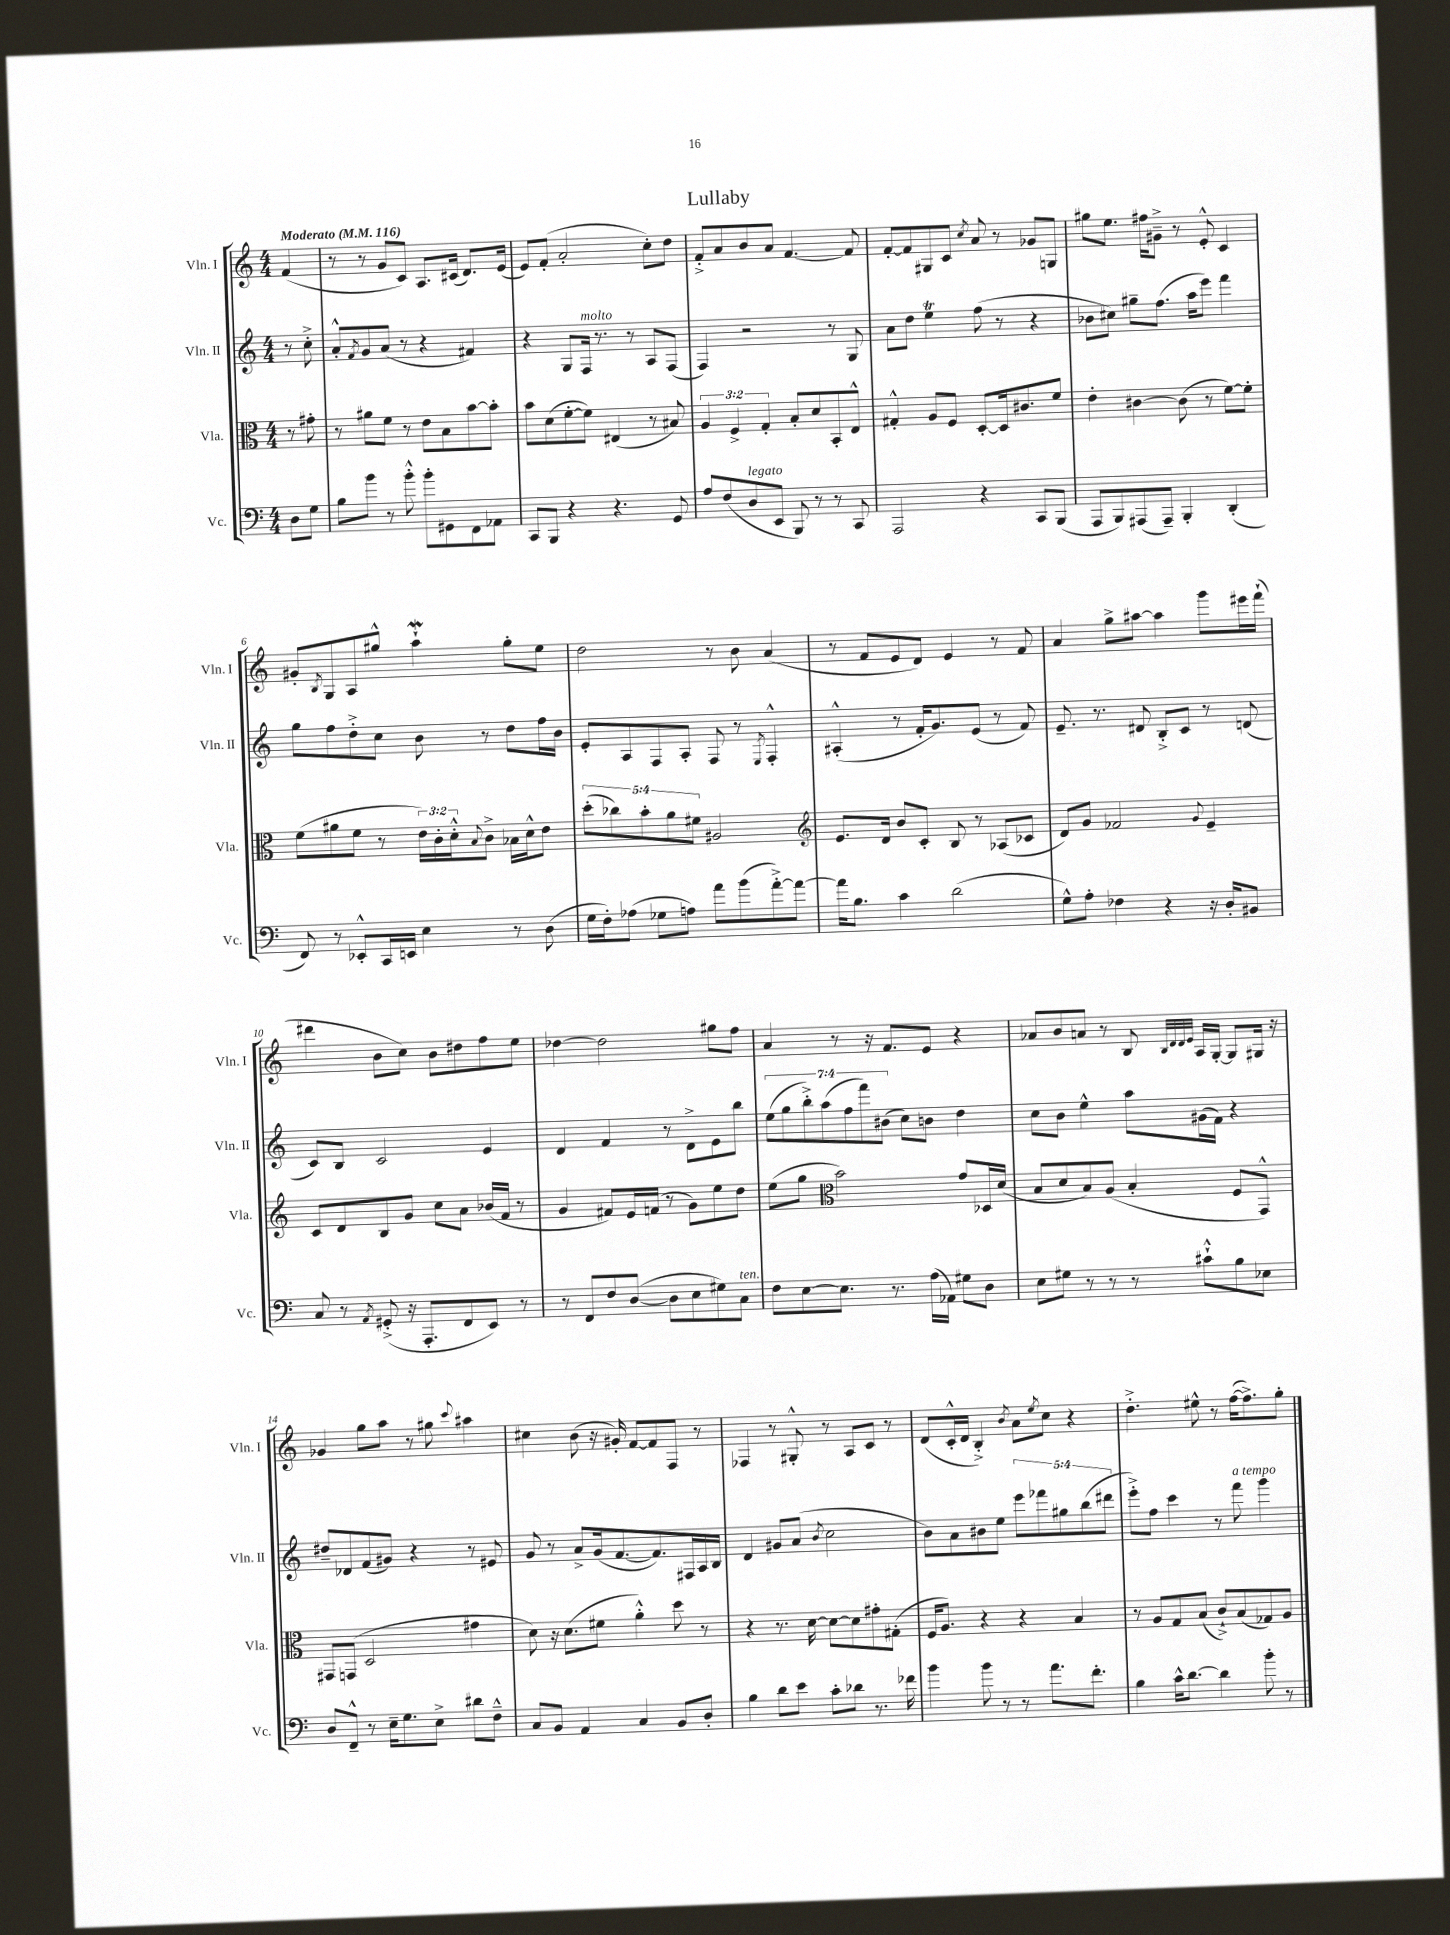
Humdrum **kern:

**kern	**kern	**kern	**kern
*staff4	*staff3	*staff2	*staff1
*clefF4	*clefC3	*clefG2	*clefG2
*k[]	*k[]	*k[]	*k[]
*M4/4	*M4/4	*M4/4	*M4/4
*MM116	*MM116	*MM116	*MM116
8D\L	8r	8r	(4f/
8G\J	8g#'\	8cc'^\	.
=	=	=	=
8B\L	8r	8a'^^/L	8r
.	.	8qf/	.
8b\J	8a#\L	8g/	8r
8r	8f\J	(8a/J	8g/L
8b'^^\	8r	8r	8c/J)
8b'\L	8e\L	4r	8.A/L
8GG#\	8B\	.	.
.	.	.	(16c#/Jk
8FF\	[8b\	4f#/)	8.d/L)
8AA-\J	8b'\]J	.	.
.	.	.	(16e/Jk
=	=	=	=
8CC/L	8b\L	4r	8e/L)
8BBB/J	(8d\	.	(8f'/J
4r	[8f'\	8G/L	2a'/
.	8f\]J)	16F/Jk	.
.	.	8.r	.
4.r	(4E#/	.	.
.	.	8r	.
.	8r	8A/L	8cc'\L)
8GG/	8B#/)	(8F/J	8dd\J
=	=	=	=
8A/L	6A/	4F/)	8f'^/L
(8F/	.	.	8a/
.	6F^/	.	.
8D/	.	2r	8b/
.	6G'/	.	.
8EE/J	.	.	8a/J
8BBB/)	8B'/L	.	[4.f/
8r	8d/	.	.
8r	8BB'/	8r	.
8CC/	8E^^/J	8G/	8f/]
=	=	=	=
2AAA/	4G#'^^/	8a\L	[8f'/L
.	.	8dd\J	8f/]
.	8A/L	4ee\	8G#/
.	8F/J	.	8c/J
.	.	.	8qcc/
4r	[8D'/L	(8ff\	8a/
.	16D/]k	8r	8r
.	8.c#/	.	.
8CC/L	.	4r	8g-/L
(8BBB/J	8f/J	.	8G/J
=	=	=	=
8AAA/L	4e'\	8b-\L	8gg#\L
8BBB/)	.	8cc#\J)	8.ee\J
(8AAA#/	[4c#\	8gg#~\L	.
.	.	.	16ff#\LK
8AAA#~/J)	.	(8.ff\J	8g#~^\J
4BBB'/	(8c#\]	.	8r
.	.	16aa\LK	.
.	8r	8eee\J)	8e'^^/
(4DD'/	[8f\L)	4fff\	4c/
.	8f'\]J	.	.
=	=	=	=
8FF/)	(8f\L	8gg\L	8g#'/L
.	.	.	8qB/
8r	8a#\	8ff\	8G/
8EE-'^^/L	8f\J	8dd'^\	8A/
16CC/L	8r	8cc\J	8gg#^^/J
16EE/JJ	.	.	.
4E\	24e\LL)	8b\	4aa`\
.	24c'\	.	.
.	24d'^^\J	.	.
.	8qqB/	.	.
.	8c^\J	8r	.
8r	16B-\LL	8dd\L	8gg#'\L
.	16d^^\J	.	.
(8D\	8e\J	16ff\L	8ee\J
.	.	16b\JJ	.
=	=	=	=
16G\LL	(10dd'\L	8e'/L	2dd\
16F'\J)	.	.	.
.	10cc-\)	.	.
(8A-\J	.	8A/	.
.	10b'\	.	.
8G-\L	.	8F/	.
.	10a\	.	.
8A\J)	.	8A'/J	.
.	10f#\J	.	.
8a\L	2A#/	8F/	8r
(8b\	.	8r	8b\
.	.	8qE/	.
[8a'^\)	.	4F'^^/	(4a/
8a\_J	.	.	.
=	=	=	=
*	*clefG2	*	*
16a\]LK	8.e/L	(4A#'^^/	8r
8.B\J	.	.	.
.	.	.	8f/L
.	16d/Jk	.	.
4c\	8b/L	8r	8e/
.	8c'/J	16f'/LK	8d/J)
.	.	8.g/)	.
(2d\	8B/	.	4e/
.	8r	(8e/J	.
.	(8A-/L	8r	8r
.	8c-/J	8f/)	8f/
=	=	=	=
8G^^\L)	8d/L)	8.e~/	4a/
8A'\J	8g/J	.	.
.	.	8.r	.
4F-\	2f-/	.	8gg^\L
.	.	8d#/	[8aa#\J
4r	.	8B'^/L	4aa#\]
.	.	8c/J	.
.	8qqg/	.	.
16r	4e~/	8r	8ggg\L
16D'/LK	.	.	.
8BB#/J	.	(8d/	16eee#\L
.	.	.	(16fff`\JJ
=	=	=	=
8C/	8c/L	8c/L)	4ddd#\
8r	8d/	8B/J	.
8qAA/	.	.	.
(8GG#'^/	8B/	2c/	8b\L
16r	8g/J	.	8cc\J)
8.AAA'/L	.	.	.
.	8cc\L	.	8b\L
8FF/	8a\J	.	8dd#\
8EE/J)	(16b-/LL	4e/	8ff\
.	16f/JJ	.	.
8r	8r	.	8ee\J
=	=	=	=
8r	4g/	4d/	[4dd-\
8FF/L	.	.	.
8F/	8f#/L)	4f/	2dd-\]
([8D/J	16e/L	.	.
.	(16f/JJ	.	.
8D\]L	8r	8r	.
8E\	8g\L)	8d^\L	.
8G#\)	8ee\	8e\	8gg#\L
8C\J	8dd\J	8bb\J	8ff\J
=	=	=	=
8F\L	(8ee\L	(14ee\L	4a/
.	.	14gg\	.
[8E\	8gg\J	.	.
.	.	14bb'^\)	.
.	.	(14aa\	.
*	*clefC3	*	*
8.E\]J	2b\)	.	8r
.	.	14ff\	.
.	.	14fff\)	.
.	.	.	16r
.	.	(14b#\J	.
8.r	.	.	8.f/L
.	.	8cc\L)	.
(16A\LL	.	8b\J	8e/J
16AA-\JJ)	.	.	.
8G#\L	8g/L	4dd\	4r
8D\J	16D-/L	.	.
.	(16d/JJ	.	.
=	=	=	=
8E\L	8B/L	8cc\L	8a-/L
8G#\J	8d/	8b\J	8b/
8r	8B/)	4ee^^\	8a/J
8r	(8A/J	.	8r
8r	4B'/	8aa\L	8B/
.	.	.	32qqB/LLL
.	.	.	32qqd/
.	.	.	32qqd/
.	.	.	32qqe/JJJ
8c#`^^\L	.	(16g#\L	16A/LL
.	.	16f\JJ)	[16G'/JJ
8B\	8F/L	4r	8G/]L
8E-\J	8GG^^/J)	.	16G#/Jk
.	.	.	16r
=	=	=	=
8D/L	8GG#/L	8dd#~/L	4g-/
8FF~^^/J	(8GG/J	8d-/	.
8r	2D/	(8f/	8gg\L
16E~\LK	.	8g#/J)	8aa\J
8.G\	.	.	.
.	.	4r	8r
8E^\J	.	.	8gg#\
.	.	.	8qqccc/
8d#\L	4g#\	8r	4aa#\
8F~^^\J	.	8e#/	.
=	=	=	=
8C/L	8d\)	8g/	4cc#\
8BB/J	16r	8r	.
.	(8.d\L	.	.
4AA/	.	8a^/L	(8b\
.	8f#\J	(16g/k	16r
.	.	[8.f/	16g#'/)
4C/	4a'^^\)	.	[8f/L
.	.	8.f/])	8f/]
8BB/L	8dd\	.	8F/J
.	.	16F#/L	.
8D'/J	8r	16A/	8r
.	.	16B/JJ	.
=	=	=	=
4B\	4r	4d/	4F-/
8d\L	8.r	8g#/L	8r
8e\J	.	(8a/J	8G#'^^/
.	[16d\	.	.
.	.	8qb/	.
8c'\L	8d\_L	2cc\	8r
8d-\J	8d\]	.	8A/L
8.r	8g#'\	.	8c/J
.	(8G#'\J	.	8r
16f-\	.	.	.
=	=	=	=
4b\	16F/LK	8b\L)	(8d/L
.	8.A/J)	.	.
.	.	8a\	16c'^^/L
.	.	.	16d/JJ
8b\	4r	8b#\	4B'^/)
8r	.	8ee\J	.
.	.	.	8qb/
8r	4r	10eee\L	8a\L
.	.	10fff-\	.
.	.	.	8qee/
8.a\L	.	.	8cc\J
.	.	10gg#\	.
.	4B/	.	4r
.	.	(10bb\	.
8.f'\J	.	.	.
.	.	10ddd#\J	.
=	=	=	=
4B\	8r	8eee'^\L)	4.dd'^\
.	8A/L	8ff\J	.
16c^^\LK	8G/	4ccc\	.
[8.d\J	.	.	.
.	(8B/J	.	8ee#^^\
4d\]	8c`^/L)	8r	8r
.	(8B/	8fff\	([16ff\LK
.	.	.	8.ff^\])
8b'\	8G-/)	4ggg\	.
8r	8A/J	.	8gg'\J
==	==	==	==
*-	*-	*-	*-
